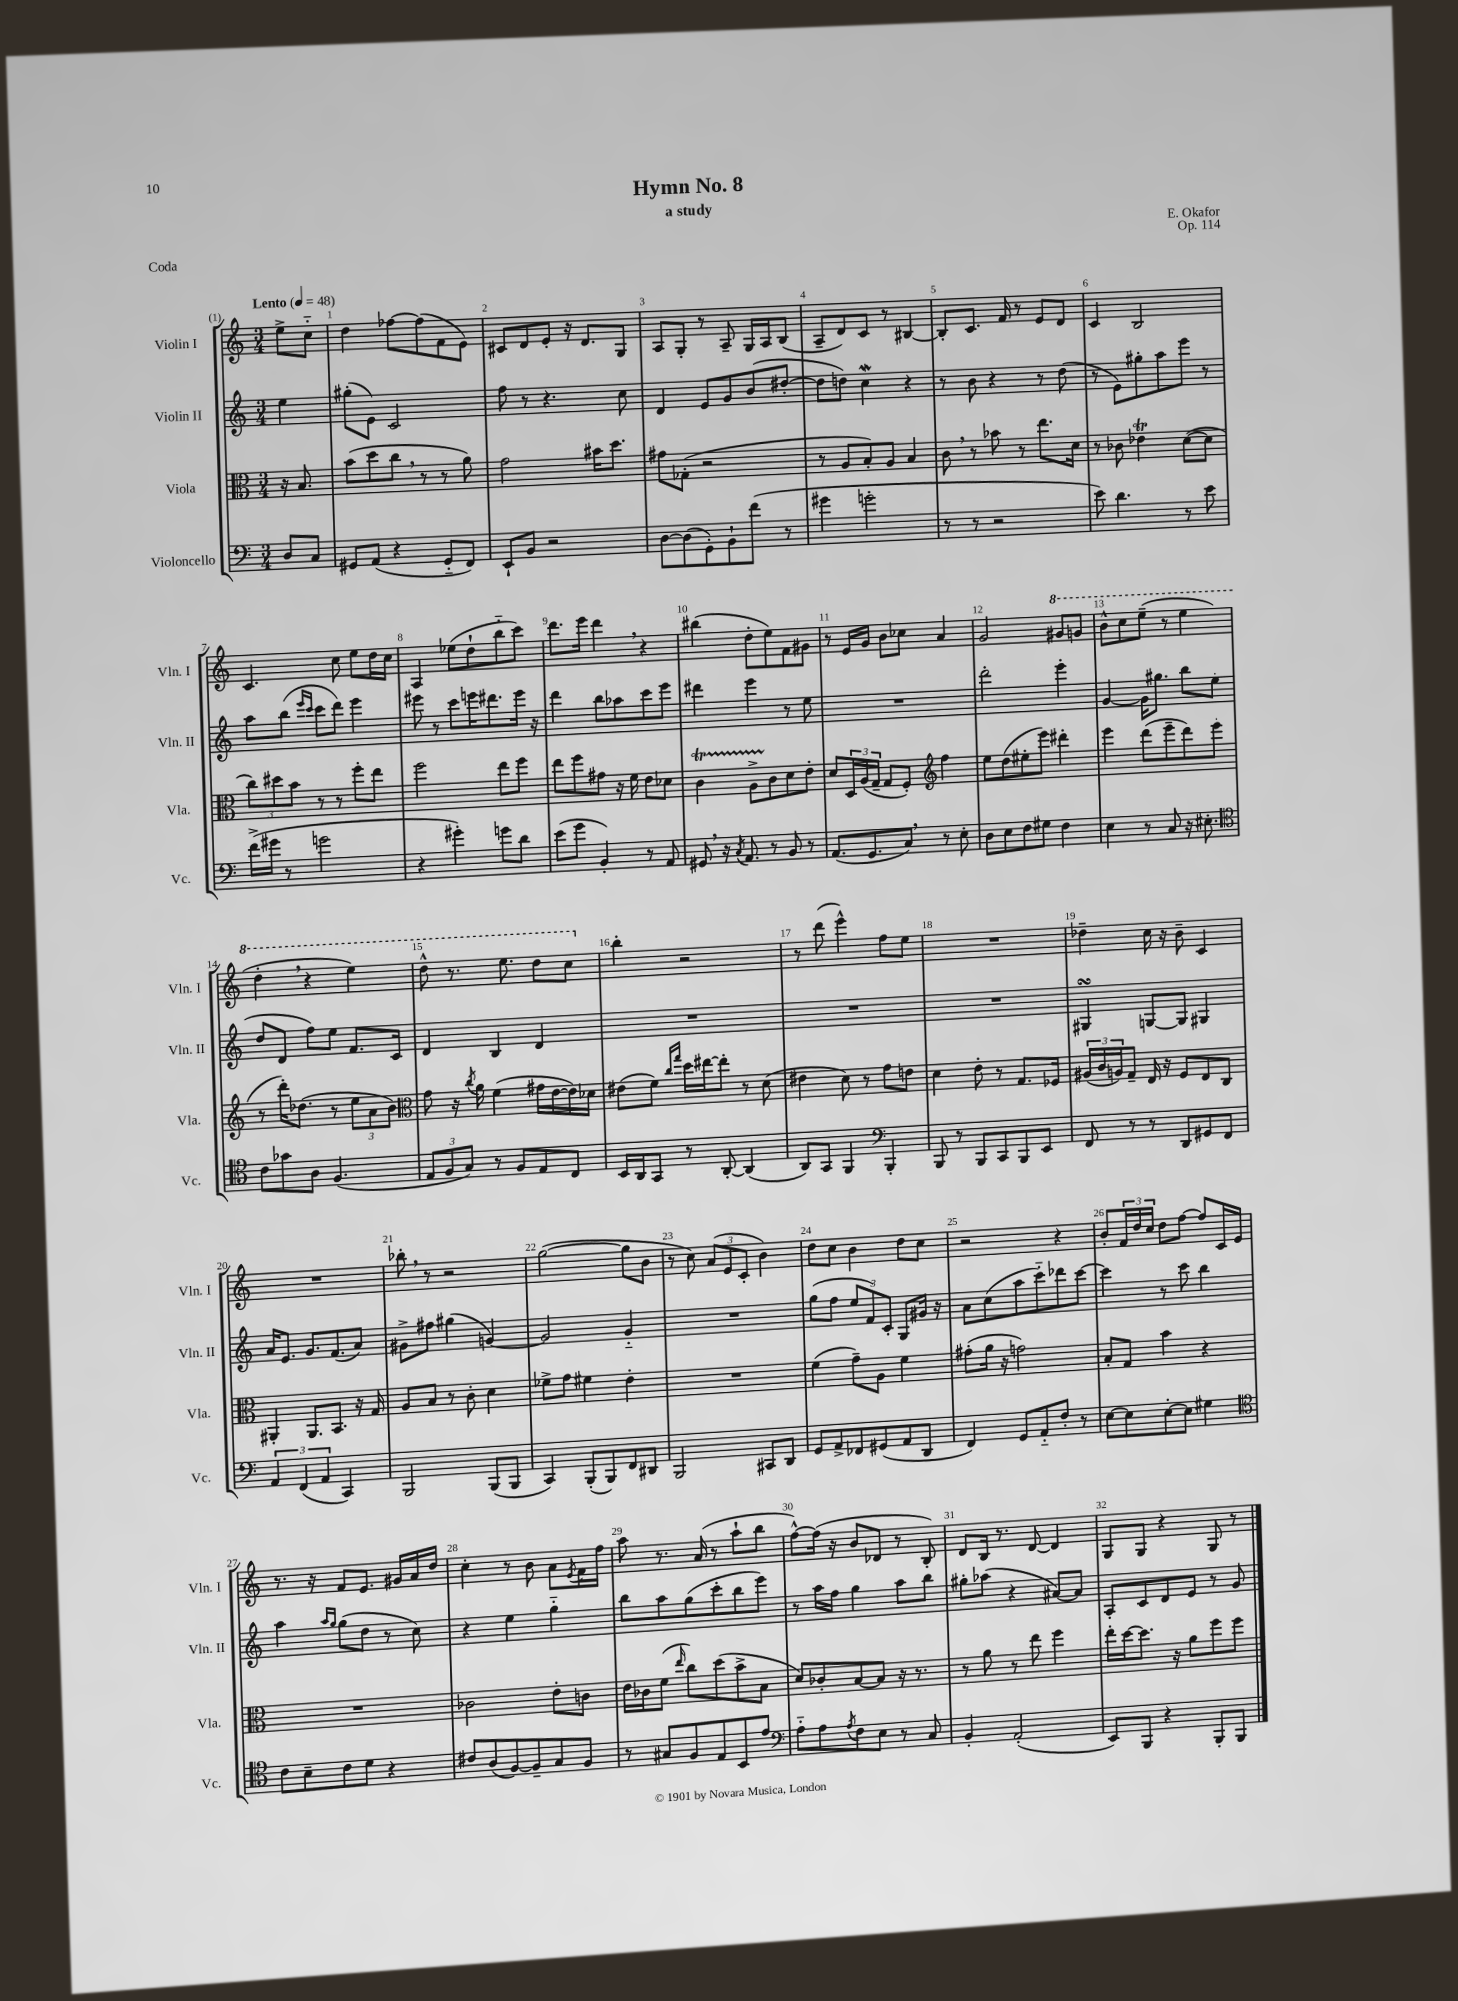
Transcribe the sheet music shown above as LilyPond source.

\header { title = "Hymn No. 8" composer = "E. Okafor" subtitle = "a study" opus = "Op. 114" piece = "Coda" }
<<
\new StaffGroup <<
\new Staff = "s0" \with { instrumentName = "Violin I" shortInstrumentName = "Vln. I" } {
    \clef treble \key c \major \numericTimeSignature \time 3/4 \partial 4 \tempo "Lento" 4 = 48
    e''8-> c''8-_ |
    d''4 fes''8~ fes''8( f'8 e'8) |
    cis'8 d'8 e'8-. r16 d'8. g8 |
    a8 g8-. r8 a8-- g16 a16 b8( |
    a8-- d'8) c'8 r8 bis4~ |
    bis8-. c'8. f'16 r8 e'8 d'8 |
    c'4 b2 |
    c'4. c''8 e''8 d''16 c''16 |
    a4 ees''8( d''8-! b''8-_ c'''8) |
    d'''8. e'''16 d'''4 \breathe r4 |
    bis''4( d''8-. e''8) f'8 gis'8 |
    r8 e'16 g'16 b'8 ces''8 a'4 |
    g'2 \ottava #1 gis''8 g''8 |
    b''8-^ c'''8 e'''8--( r8 e'''4 |
    d'''4-. \breathe r4 e'''4) |
    d'''8-^ r8. e'''8. d'''8 c'''8 \ottava #0 |
    b''4-. r2 |
    r8 d'''8( e'''4-^) f''8 e''8 |
    R2. |
    des''4-- c''16 r16 b'8-- c'4 |
    R2. |
    bes''8-. \breathe r8 r2 |
    g''2~( g''8 b'8 |
    r8 c''8) \tuplet 3/2 { a'8( e'8 c'8-. } b'4) |
    d''8 c''8 b'4 d''8 c''8 |
    r2 r4 |
    b'8-. \tuplet 3/2 { f'16 d''16 c''16 } d''8 f''8~ f''8 c'16 e'16 |
    r8. r16 f'8 e'8. gis'16 a'16 d''16 |
    c''4-. r8 b'8 a'8 \acciaccatura { e'8 } f'16 f''16 |
    a''8 r8. a'16( r8 a''8-! b''8 |
    f''8~-^) f''16( r16 b'8 des'8 r8 b8-.) |
    d'8 b16 r8. d'8~ d'4 |
    g8 g8 r4 g8 r8 \bar "|." |
}
\new Staff = "s1" \with { instrumentName = "Violin II" shortInstrumentName = "Vln. II" } {
    \clef treble \key c \major \numericTimeSignature \time 3/4 \partial 4
    e''4 |
    gis''8-.( e'8) c'2 |
    f''8 r8 r4. c''8 |
    d'4 e'8 g'8 b'8( dis''8~-. |
    dis''8 d''8) c''4\mordent r4 |
    r8 b'8 r4 r8 d''8( |
    r8 e'8) gis''8-. a''8 e'''8 r8 |
    a''8 b''8( \grace { e'''16 c'''16 } c'''8 d'''8) e'''4 |
    eis'''8 r8 c'''8 e'''16 dis'''8. e'''16 r16 |
    d'''4 b''8 aes''8 c'''8 e'''8 |
    dis'''4 e'''4 r8 e''8 |
    R2. |
    d'''2-. e'''4-. |
    g'4~ g'16 gis''8. b''8 e''8( |
    d''8 d'8 f''8) e''8 f'8. c'16 |
    d'4 b4 d'4 |
    R2. |
    R2. |
    R2. |
    gis4\turn g8~ g8 gis4 |
    a'16 e'8. g'8. f'8.( a'8) |
    gis'8-> fis''8 gis''4( g'4~) |
    g'2 g'4-_ |
    R2. |
    g''8( f''8 \tuplet 3/2 { e''8 f'8) c'8-. } g8 gis'16 r16 |
    a'8 c''8( a''8 c'''8-_) des'''8 c'''8~ |
    c'''4 r8 c'''8 b''4 |
    a''4 \grace { a''16 g''16 } g''8( d''8 r8 c''8) |
    r4 e''4 g''4-_ |
    b''8 a''8 g''8( c'''8-. b''8 e'''8) |
    r8 a''16 f''16 g''4 a''8 b''8 |
    gis''8-. aes''8( r4 ais'8~) ais'8 |
    a8-. c'8 d'8 e'8 r8 g'8 \bar "|." |
}
\new Staff = "s2" \with { instrumentName = "Viola" shortInstrumentName = "Vla." } {
    \clef alto \key c \major \numericTimeSignature \time 3/4 \partial 4
    r16 b8. |
    b'8( d''8 c''8 \breathe r8 r8 a'8) |
    g'2 bis'16 d''8. |
    gis'8 ges8-.( r2 |
    r8 a8 b8-.) a8 b4 |
    c'8 \breathe r8 bes'8 r8 e''8. d'16 |
    r8 ces'8 ees'4\trill d'8~( d'8 |
    \tuplet 3/2 { c''8) dis''8 b'8 } r8 r8 f''8-. e''8 |
    f''2 e''8 f''8 |
    e''8 f''8 gis'8 r16 f'16 e'8 des'8 |
    c'4\startTrillSpan a8-> c'8\stopTrillSpan d'8 e'8-. |
    d'8 \tuplet 3/2 { d16 a16( g16-- } g8 f8-.) \clef treble f''4 |
    e''8 d''8( eis''8-. e'''8) dis'''4-. |
    e'''4 d'''8( e'''8-- d'''8) e'''8( |
    r8 d'''16-.) des''8.( r8 \tuplet 3/2 { e''8 a'8 b'8) } |
    \clef alto g'8 r16 \acciaccatura { c''8 } a'16 f'4( gis'16 e'16~ e'16) des'16 |
    eis'8( f'8) \grace { c''16 g''16 } d''16 eis''16~ eis''8-. r8 d'8( |
    eis'4 d'8) r8 g'8 e'8 |
    d'4 e'8-. r8 g8. fes16 |
    \tuplet 3/2 { ais16( c'16 a16) } g8-- e16 r16 f8 e8 c8 |
    ais,4-. ais,8. b,8. r16 g16 |
    a8 b8 r8 c'8-. d'4 |
    fes'8-> g'8 fis'4 e'4-. |
    R2. |
    f'4( g'8--) a8 f'4 |
    gis'8-.( a'16 r16 g'2) |
    b8-. g8 b'4 r4 |
    R2. |
    ces'2 e'8-. c'8 |
    e'16 ces'16 f'8( \grace { e''16 } c''8) d''8( b'8-> b8 |
    d'8) ces'8-. b8~ b8 r16 r8. |
    r8 a'8 r8 e''8 f''4 |
    e''16-. d''16~ d''8. r16 a'8 f''8 f''8 \bar "|." |
}
\new Staff = "s3" \with { instrumentName = "Violoncello" shortInstrumentName = "Vc." } {
    \clef bass \key c \major \numericTimeSignature \time 3/4 \partial 4
    d8 c8 |
    gis,8 a,8( r4 gis,8-_ f,8) |
    e,8-! b,8 r2 |
    d8~ d8( g,8-.) b,8-! f'8( r8 |
    gis'4 g'2-. |
    r8 r8 r2 |
    e'8) d'4. r8 e'8 |
    f'16->( gis'16 r8 g'2 |
    r4 gis'4-.) g'8 d'8 |
    e'8( g'8 b,4-.) r8 a,8 |
    gis,8 \breathe r16 \acciaccatura { c8 } a,8. r8 b,8 r8 |
    a,8.( g,8. c8) \breathe r8 e8-. |
    d8 e8 f8 gis8 f4 |
    e4 r8 c8 r16 eis8.-. |
    \clef tenor c'8 ges'8 a8 f4.( |
    \tuplet 3/2 { e8 f8 g8) } r8 f8 e8 c8 |
    b,16 a,16 g,8 r8 a,8~-. a,4( |
    a,8) g,8 f,4 \clef bass b,,4-. |
    b,,8 r8 b,,8 c,8 b,,8 e,8 |
    f,8 r8 r8 d,8 gis,8 f,8 |
    \tuplet 3/2 { a,4 f,4( a,4 } c,4) |
    b,,2 b,,8( b,,8 |
    c,4) b,,8-.( b,,8) f,8 dis,8 |
    b,,2 cis,8 d,8 |
    g,8 a,8-> fes,8 gis,8( a,8 d,8 |
    f,4) g,8 a,8-_ f8-. r8 |
    e8~ e8 e8~-. e8 gis4 |
    \clef tenor c'8 b8-- c'8 d'8 r4 |
    cis'8 a8( f8~) f8-- g8 f8 |
    r8 gis8 f8 e8 b,8 e'8 |
    \clef bass a8-_ a8 \acciaccatura { a8 } f8 e8 r8 c8 |
    b,4-. a,2-.( |
    e,8) b,,8 r4 b,,8-. b,,8 \bar "|." |
}
>>
>>
\layout { \context { \Score \override BarNumber.break-visibility = ##(#f #t #t) barNumberVisibility = #all-bar-numbers-visible } }
